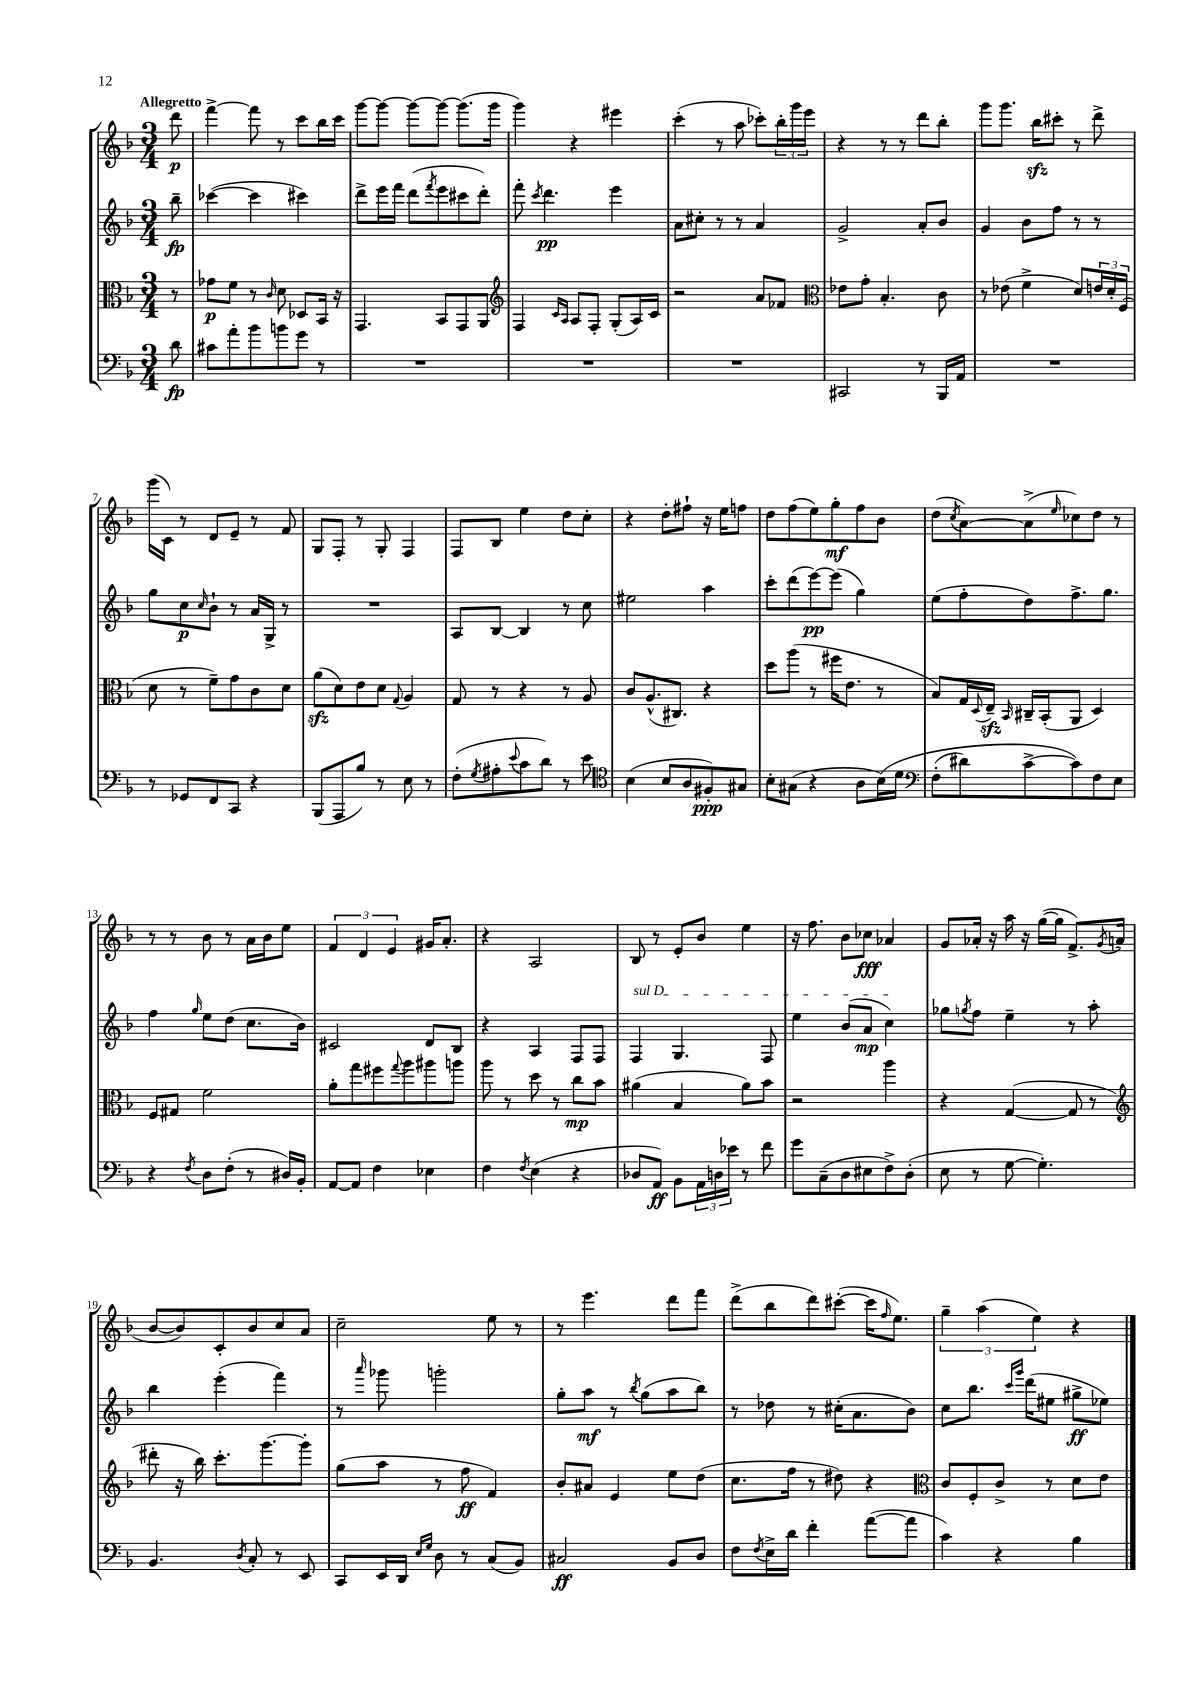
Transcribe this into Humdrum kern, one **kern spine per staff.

**kern	**dynam	**kern	**dynam	**kern	**dynam	**kern	**dynam
*part4	*part4	*part3	*part3	*part2	*part2	*part1	*part1
*staff4	*staff4	*staff3	*staff3	*staff2	*staff2	*staff1	*staff1
*clefF4	*	*clefC3	*	*clefG2	*	*clefG2	*
*k[b-]	*	*k[b-]	*	*k[b-]	*	*k[b-]	*
*M3/4	*	*M3/4	*	*M3/4	*	*M3/4	*
=	=	=	=	=	=	=	=
!	!	!	!	!	!	!LO:TX:a:B:t=Allegretto	!
8d\	fp	8r	.	8bb-~\	fp	8ddd\	p
=1	=1	=1	=1	=1	=1	=1	=1
8c#X\L	.	8g-X\L	p	([4ccc-X\	.	[4fff^\	.
8a'\	.	8f\J	.	.	.	.	.
8b-\	.	8r	.	4ccc-\]	.	8fff\]	.
.	.	16qqc/	.	.	.	.	.
8bn\	.	8d\	.	.	.	8r	.
8g\J	.	8D-X/L	.	4ccc#X\)	.	8ccc\L	.
8r	.	16BB-/Jk	.	.	.	16bb-\L	.
.	.	16r	.	.	.	16ccc\JJ	.
=2	=2	=2	=2	=2	=2	=2	=2
2.r	.	4.GG/	.	8ddd^\L	.	[8ggg\L	.
.	.	.	.	16eee\L	.	8ggg\J_	.
.	.	.	.	16fff\JJ	.	.	.
.	.	.	.	(8ddd\L	.	8ggg\L_	.
.	.	.	.	8qfff/	.	.	.
.	.	8BB-/L	.	8eee\	.	8ggg\J_	.
.	.	8GG/	.	8ccc#X\	.	(8.ggg\L]	.
.	.	8AA/J	.	8ddd'\J)	.	.	.
.	.	.	.	.	.	16ggg\Jk	.
=3	=3	=3	=3	=3	=3	=3	=3
*	*	*clefG2	*	*	*	*	*
2.r	.	4F/	.	8fff'\	.	4ggg\)	.
.	.	.	.	8qccc/	.	.	.
.	.	.	.	4.ddd\	pp	.	.
.	.	16qqc/LL	.	.	.	.	.
.	.	16qqA/JJ	.	.	.	.	.
.	.	8A/L	.	.	.	4r	.
.	.	8F'/J	.	.	.	.	.
.	.	(8G'/L	.	4eee\	.	4eee#X\	.
.	.	16A/L)	.	.	.	.	.
.	.	16c/JJ	.	.	.	.	.
=4	=4	=4	=4	=4	=4	=4	=4
2.r	.	2r	.	8a\L	.	(4ccc'\	.
.	.	.	.	8cc#X'\J	.	.	.
.	.	.	.	8r	.	8r	.
.	.	.	.	8r	.	8aa\	.
.	.	8a/L	.	4a/	.	8ccc-X'\L)	.
.	.	8f-X/J	.	.	.	24bb-'\L	.
.	.	.	.	.	.	24ggg\	.
.	.	.	.	.	.	24eee\JJ	.
=5	=5	=5	=5	=5	=5	=5	=5
*	*	*clefC3	*	*	*	*	*
2CC#X/	.	8e-X\L	.	2g^/	.	4r	.
.	.	8g'\J	.	.	.	.	.
.	.	4.B-'/	.	.	.	8r	.
.	.	.	.	.	.	8r	.
8r	.	.	.	8a'/L	.	8ddd\L	.
16BBB-/LL	.	8c\	.	8b-/J	.	8bb-'\J	.
16AA/JJ	.	.	.	.	.	.	.
=6	=6	=6	=6	=6	=6	=6	=6
2.r	.	8r	.	4g/	.	8ggg\L	.
.	.	(8e-X\	.	.	.	8.ggg\J	.
.	.	4f^\	.	8b-\L	.	.	.
.	.	.	.	.	.	16bb-zz\KL	.
.	.	.	.	8ff\J	.	8ccc#X'\J	.
.	.	8d/L)	.	8r	.	8r	.
.	.	24en/L	.	8r	.	8ddd^\	.
.	.	24d'/	.	.	.	.	.
.	.	(24F/JJ	.	.	.	.	.
!!LO:LB:g=z
=7	=7	=7	=7	=7	=7	=7	=7
8r	.	8d\	.	8gg\L	.	(16ggg\LL	.
.	.	.	.	.	.	16c\JJ)	.
8GG-X/L	.	8r	.	8cc\	p	8r	.
.	.	.	.	16qqcc/	.	.	.
8FF/	.	8f~\L)	.	8b-`\J	.	8d/L	.
8CC/J	.	8g\	.	8r	.	8e~/J	.
4r	.	8c\	.	16a/LL	.	8r	.
.	.	.	.	16G^/JJ	.	.	.
.	.	8d\J	.	8r	.	8f/	.
=8	=8	=8	=8	=8	=8	=8	=8
(8BBB-/L	.	(8azz\L	.	2.r	.	8G/L	.
8AAA/	.	8d\)	.	.	.	8F'/J	.
8B-/J)	.	8e\	.	.	.	8r	.
8r	.	8d\J	.	.	.	8G'/	.
.	.	8qqG/	.	.	.	.	.
8E\	.	4A/	.	.	.	4F/	.
8r	.	.	.	.	.	.	.
=9	=9	=9	=9	=9	=9	=9	=9
(8F'\L	.	8G/	.	8A/L	.	8F/L	.
8qG/	.	.	.	.	.	.	.
8A#X'\	.	8r	.	[8B-/J	.	8B-/J	.
8qqe/	.	.	.	.	.	.	.
8c\	.	4r	.	4B-/]	.	4ee\	.
8d\J)	.	.	.	.	.	.	.
8r	.	8r	.	8r	.	8dd\L	.
8e\	.	8A/	.	8cc\	.	8cc'\J	.
=10	=10	=10	=10	=10	=10	=10	=10
*clefC4	*	*	*	*	*	*	*
(4B-\	.	8c/L	.	2ee#X\	.	4r	.
.	.	(8.A^^/	.	.	.	.	.
8B-/L	.	.	.	.	.	8dd'\L	.
.	.	8.C#X/J)	.	.	.	.	.
8A/	.	.	.	.	.	8ff#X`\J	.
8F#X'/)	ppp	4r	.	4aa\	.	16r	.
.	.	.	.	.	.	16ee\KL	.
8G#X/J	.	.	.	.	.	8ffn\J	.
=11	=11	=11	=11	=11	=11	=11	=11
8B-'\L	.	8dd\L	.	8ccc'\L	.	8dd\L	.
(8G#X\J	.	(8aa\J	.	(8ddd\	.	(8ff\	.
4r	.	8r	.	[8eee\)	pp	8ee\)	.
.	.	16ff#X\KL	.	(8eee\J]	.	8gg'\	mf
.	.	8.e\J	.	.	.	.	.
8A\L	.	.	.	4gg\)	.	8ff\	.
(16B-\L)	.	8r	.	.	.	8b-\J	.
16d\JJ	.	.	.	.	.	.	.
=12	=12	=12	=12	=12	=12	=12	=12
*clefF4	*	*	*	*	*	*	*
(8F'\L	.	8B-/L)	.	(8ee\L	.	(8dd\L	.
.	.	.	.	.	.	8qcc/	.
8d#X\)	.	16G/L	.	8ff'\	.	[8a\)	.
.	.	8qqD/	.	.	.	.	.
.	.	16Ezz~/JJ	.	.	.	.	.
.	.	16qqBB-/	.	.	.	.	.
[8c^\	.	16C#X~/LL	.	8dd\)	.	(8a^\]	.
.	.	(16BB-'/J	.	.	.	.	.
.	.	.	.	.	.	16qqee/	.
8c\])	.	8AA/J	.	8.ff^\	.	8cc-X\)	.
8F\	.	4D/)	.	.	.	8dd\J	.
.	.	.	.	8.gg\J	.	.	.
8E\J	.	.	.	.	.	8r	.
!!LO:LB:g=z
=13	=13	=13	=13	=13	=13	=13	=13
4r	.	8F/L	.	4ff\	.	8r	.
.	.	8G#X/J	.	.	.	8r	.
8qF/	.	.	.	16qqgg/	.	.	.
8D\L	.	2f\	.	8ee\L	.	8b-\	.
(8F'\J	.	.	.	(8dd\J	.	8r	.
8r	.	.	.	8.cc\L	.	16a\LL	.
.	.	.	.	.	.	16b-\J	.
16D#X/LL)	.	.	.	.	.	8ee\J	.
16BB-'/JJ	.	.	.	16b-\Jk)	.	.	.
=14	=14	=14	=14	=14	=14	=14	=14
[8AA/L	.	8a'\L	.	2c#X/	.	6f/	.
8AA/J]	.	8gg\	.	.	.	.	.
.	.	.	.	.	.	6d/	.
4F\	.	8ff#X\	.	.	.	.	.
.	.	.	.	.	.	6e/	.
.	.	8qqgg/	.	.	.	.	.
.	.	8aa\	.	.	.	.	.
4E-X\	.	8aa#X\	.	8d/L	.	16g#X/KL	.
.	.	.	.	.	.	8.a'/J	.
.	.	8aan\J	.	8B-/J	.	.	.
=15	=15	=15	=15	=15	=15	=15	=15
4F\	.	8aa\	.	4r	.	4r	.
.	.	8r	.	.	.	.	.
8qF/	.	.	.	.	.	.	.
(4E\	.	8dd\	.	4A/	.	2A/	.
.	.	8r	.	.	.	.	.
4r	.	8cc\L	mp	8F/L	.	.	.
.	.	8b-\J	.	8F/J	.	.	.
=16	=16	=16	=16	=16	=16	=16	=16
!	!	!	!	!LO:TX:a:i:t=sul D	!	!	!
8D-X/L	.	(4a#X\	.	4F/	.	8B-/	.
8AA/J)	ff	.	.	.	.	8r	.
8BB-\L	.	4B-/	.	4.G/	.	8e'/L	.
24AA\L	.	.	.	.	.	8b-/J	.
24Dn\	.	.	.	.	.	.	.
24e-X\JJ	.	.	.	.	.	.	.
8r	.	8a#\L)	.	.	.	4ee\	.
8f\	.	8b-\J	.	8F/	.	.	.
=17	=17	=17	=17	=17	=17	=17	=17
8g\L	.	2r	.	4ee\	.	16r	.
.	.	.	.	.	.	8.ff\	.
(8C~\	.	.	.	.	.	.	.
8D\	.	.	.	(8b-/L	.	8b-\L	.
8E#X\	.	.	.	8a/J	mp	8cc-X\J	fff
8F^\)	.	4aa\	.	4cc\)	.	4a-X/	.
(8D'\J	.	.	.	.	.	.	.
=18	=18	=18	=18	=18	=18	=18	=18
8E\	.	4r	.	8gg-X\L	.	8g/L	.
.	.	.	.	8qggn/	.	.	.
8r	.	.	.	8ff\J	.	16a-X'/Jk	.
.	.	.	.	.	.	16r	.
[8G\	.	([4G/	.	4ee~\	.	16aa\	.
.	.	.	.	.	.	16r	.
4.G'\])	.	.	.	.	.	([16gg\LL	.
.	.	.	.	.	.	16gg\JJ]	.
.	.	8G/]	.	8r	.	8.f^/L)	.
.	.	8r	.	8aa'\	.	.	.
.	.	.	.	.	.	8qg/	.
.	.	.	.	.	.	(16an/Jk	.
!!LO:LB:g=z
=19	=19	=19	=19	=19	=19	=19	=19
*	*	*clefG2	*	*	*	*	*
4.BB-/	.	8ddd#X'\	.	4bb-\	.	[8b-/L	.
.	.	16r	.	.	.	8b-/])	.
.	.	16bb-\)	.	.	.	.	.
.	.	8.ccc'\L	.	(4eee'\	.	8c'/	.
8qD/	.	.	.	.	.	.	.
8C'/	.	.	.	.	.	8b-/	.
.	.	[8.ggg\	.	.	.	.	.
8r	.	.	.	4fff\)	.	8cc/	.
8EE/	.	8ggg'\J]	.	.	.	8a/J	.
=20	=20	=20	=20	=20	=20	=20	=20
8CC/L	.	(8gg\L	.	8r	.	2cc~\	.
.	.	.	.	16qqaaa/	.	.	.
16EE/L	.	8aa\J	.	8ggg-X\	.	.	.
16DD/JJ	.	.	.	.	.	.	.
16qqE/LL	.	.	.	.	.	.	.
16qqG/JJ	.	.	.	.	.	.	.
8D\	.	8r	.	2gggn'\	.	.	.
8r	.	8ff\	ff	.	.	.	.
(8C/L	.	4f/)	.	.	.	8ee\	.
8BB-/J)	.	.	.	.	.	8r	.
=21	=21	=21	=21	=21	=21	=21	=21
2C#X/	ff	8b-'/L	.	8gg'\L	.	8r	.
.	.	8a#X/J	.	8aa\J	mf	4.eee\	.
.	.	4e/	.	8r	.	.	.
.	.	.	.	8qbb-/	.	.	.
.	.	.	.	(8gg\L	.	.	.
8BB-/L	.	8ee\L	.	8aa\	.	8ddd\L	.
8D/J	.	(8dd\J	.	8bb-\J)	.	8fff\J	.
=22	=22	=22	=22	=22	=22	=22	=22
8F\L	.	8.cc\L	.	8r	.	(8ddd^\L	.
8qF/	.	.	.	.	.	.	.
16E^\L	.	.	.	8dd-X\	.	8bb-\	.
16d\JJ	.	16ff\Jk	.	.	.	.	.
4f'\	.	8r	.	8r	.	8ddd\)	.
.	.	8dd#X\)	.	(16cc#X'\KL	.	([8ccc#X'\J	.
.	.	.	.	8.a\	.	.	.
([8a\L	.	4r	.	.	.	16ccc#\KL]	.
.	.	.	.	.	.	16qqff/	.
.	.	.	.	.	.	8.ee\J)	.
8a\J]	.	.	.	8b-\J)	.	.	.
=23	=23	=23	=23	=23	=23	=23	=23
*	*	*clefC3	*	*	*	*	*
4c\)	.	8c/L	.	8cc\L	.	6gg~\	.
.	.	8F'/	.	8.bb-\J	.	.	.
.	.	.	.	.	.	(6aa\	.
4r	.	8c^/J	.	.	.	.	.
.	.	.	.	16qqccc/LL	.	.	.
.	.	.	.	16qqggg/JJ	.	.	.
.	.	.	.	(16ddd\KL	.	.	.
.	.	.	.	.	.	6ee\)	.
.	.	8r	.	8ee#X\J	.	.	.
4B-\	.	8d\L	.	8gg#X^\L	ff	4r	.
.	.	8e\J	.	8ee-X\J)	.	.	.
==	==	==	==	==	==	==	==
*-	*-	*-	*-	*-	*-	*-	*-
